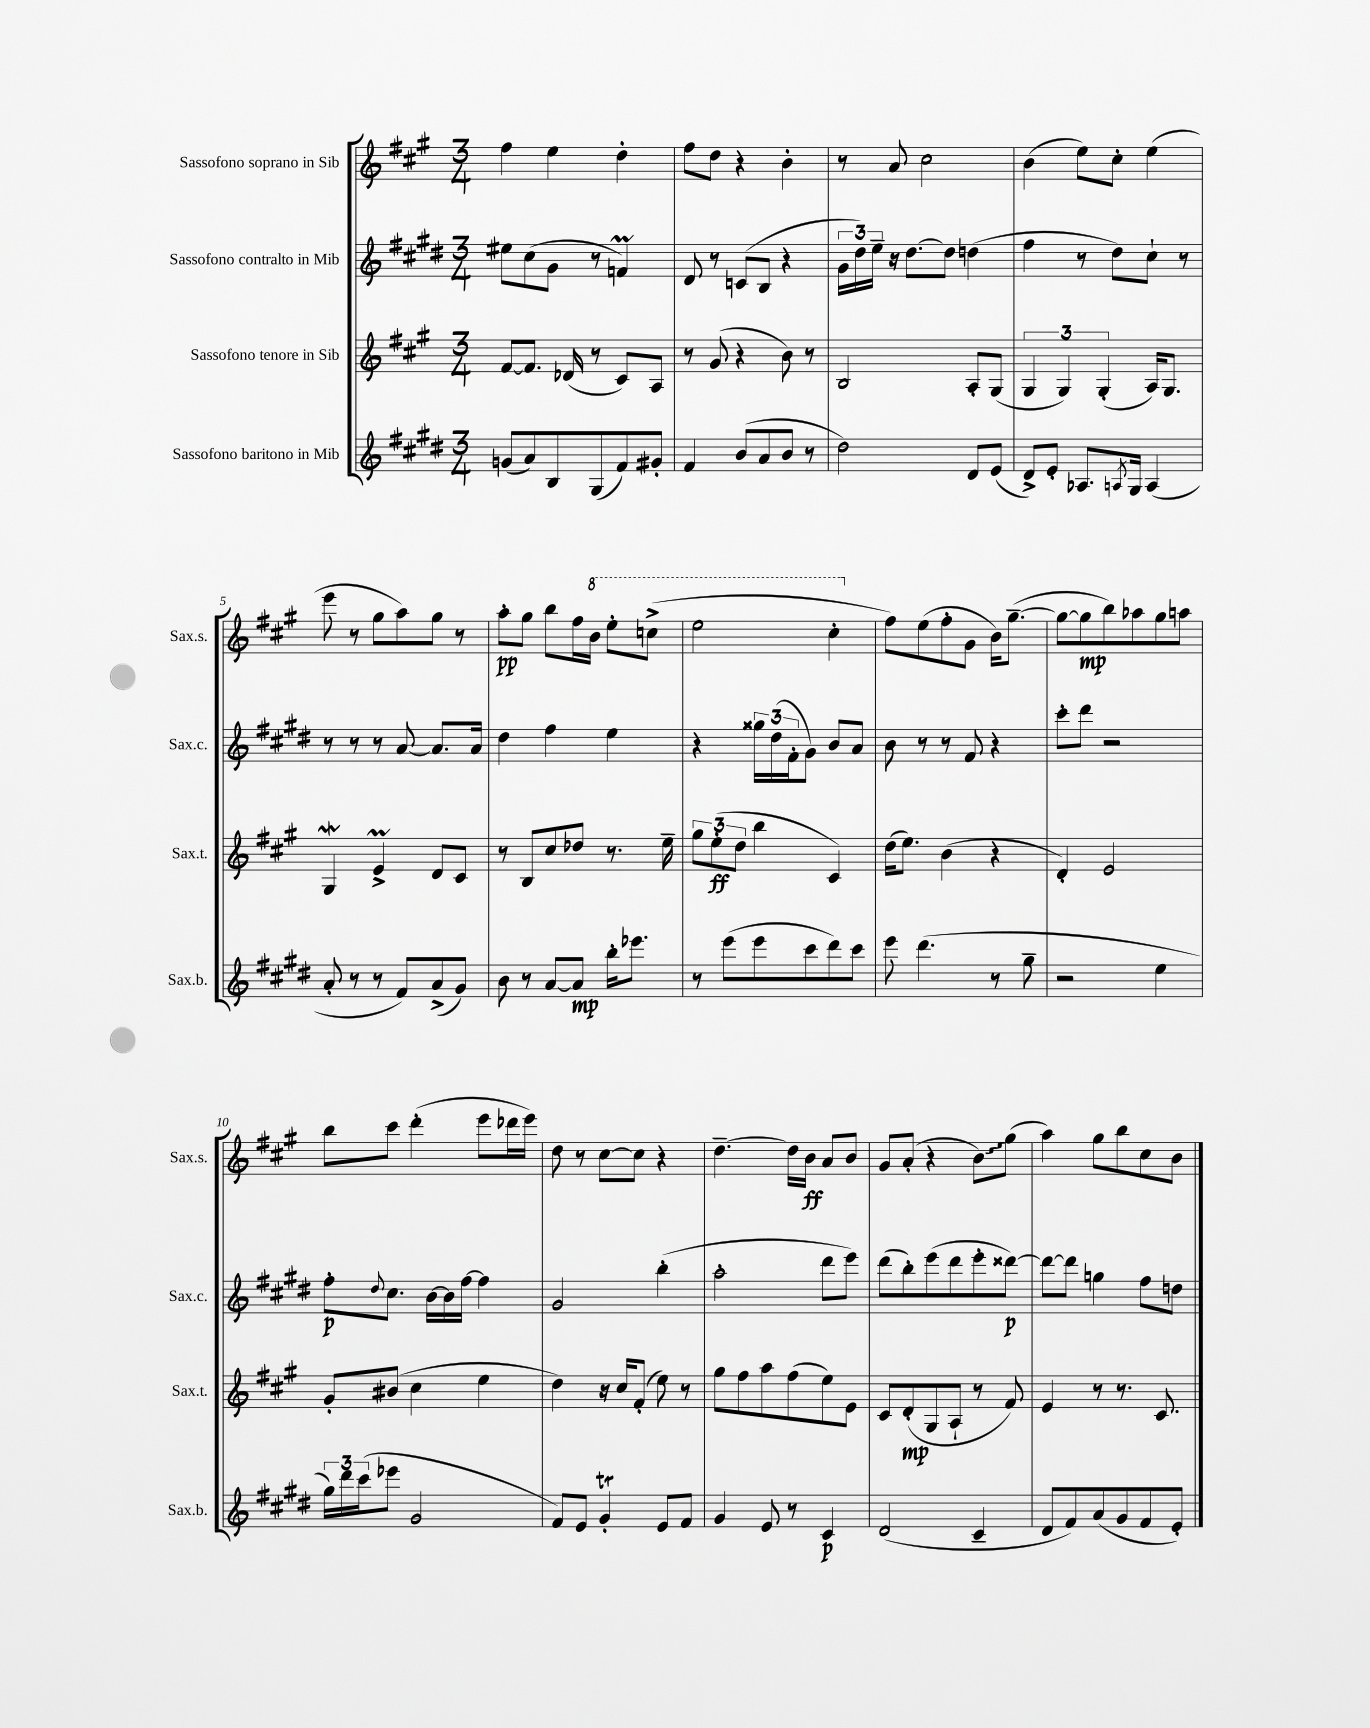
<<
\new StaffGroup <<
\new Staff = "s0" \with { instrumentName = "Sassofono soprano in Sib" shortInstrumentName = "Sax.s." } {
    \clef treble \key a \major \numericTimeSignature \time 3/4
    fis''4 e''4 d''4-. |
    fis''8 d''8 r4 b'4-. |
    r8 a'8 cis''2 |
    b'4( e''8) cis''8-. e''4( |
    e'''8 r8 gis''8 a''8) gis''8 r8 |
    a''8-.\pp gis''8 b''8 fis''16 \ottava #1 b''16 e'''8-. c'''8->( |
    e'''2 cis'''4-. \ottava #0 |
    fis''8) e''8( fis''8-. gis'8 b'16) gis''8.~--( |
    gis''8~ gis''8\mp b''8) aes''8 gis''8 a''8 |
    b''8 cis'''8 d'''4-.( e'''8 des'''16 e'''16) |
    d''8 r8 cis''8~ cis''8 r4 |
    d''4.~-- d''16 b'16\ff a'8 b'8 |
    gis'8 a'8-.( r4 \once \override Glissando.style = #'zigzag b'8\glissando) gis''8( |
    a''4) gis''8 b''8 cis''8 b'8 \bar "|." |
}
\new Staff = "s1" \with { instrumentName = "Sassofono contralto in Mib" shortInstrumentName = "Sax.c." } {
    \clef treble \key e \major \numericTimeSignature \time 3/4
    eis''8 cis''8( gis'8 r8 f'4\prall) |
    dis'8 r8 c'8( b8 r4 |
    \tuplet 3/2 { gis'16 dis''16) e''16-- } r16 dis''8.~ dis''8 d''4( |
    fis''4 r8 dis''8) cis''8-! r8 |
    r8 r8 r8 a'8~ a'8. a'16 |
    dis''4 fis''4 e''4 |
    r4 \tuplet 3/2 { gisis''16 dis''16( fis'16-. } gis'8) b'8 a'8 |
    b'8 r8 r8 fis'8 r4 |
    cis'''8-. dis'''8 r2 |
    fis''8-.\p \appoggiatura { dis''8 } cis''8. b'16~ b'16 fis''16~ fis''4 |
    gis'2 b''4-.( |
    a''2-. dis'''8 e'''8) |
    dis'''8( b''8-.) e'''8( dis'''8 e'''8-. disis'''8~\p) |
    disis'''8~ disis'''8 g''4 fis''8 d''8 \bar "|." |
}
\new Staff = "s2" \with { instrumentName = "Sassofono tenore in Sib" shortInstrumentName = "Sax.t." } {
    \clef treble \key a \major \numericTimeSignature \time 3/4
    fis'8~ fis'8. des'16( r8 cis'8) a8 |
    r8 gis'8( r4 b'8) r8 |
    b2 a8-. gis8( |
    \tuplet 3/2 { gis4 gis4) gis4-.( } a16) gis8. |
    gis4\mordent e'4->\prall d'8 cis'8 |
    r8 b8 cis''8 des''8 r8. e''16-- |
    \tuplet 3/2 { gis''8 e''8-.\ff( d''8 } b''4 cis'4) |
    d''16( e''8.) b'4( r4 |
    d'4-.) e'2 |
    gis'8-. bis'8( cis''4 e''4 |
    d''4) r16 cis''16 fis'8-.( e''8) r8 |
    gis''8 fis''8 a''8 fis''8( e''8) e'8 |
    cis'8 d'8-.\mp( gis8 a8-! r8 fis'8) |
    e'4 r8 r8. cis'8. \bar "|." |
}
\new Staff = "s3" \with { instrumentName = "Sassofono baritono in Mib" shortInstrumentName = "Sax.b." } {
    \clef treble \key e \major \numericTimeSignature \time 3/4
    g'8( a'8) b8 gis8( fis'8) gis'8-. |
    fis'4 b'8( a'8 b'8 r8 |
    dis''2) dis'8 e'8( |
    dis'8->) e'8-. aes8. \acciaccatura { a8 } gis16 a4( |
    a'8-. r8 r8 fis'8) a'8->( gis'8) |
    b'8 r8 a'8~ a'8\mp b''16-. ees'''8. |
    r8 e'''8( e'''8 cis'''8 dis'''8) cis'''8 |
    e'''8 dis'''4.( r8 gis''8-- |
    r2 e''4 |
    \tuplet 3/2 { gis''16) dis'''16 cis'''16( } ees'''8 gis'2 |
    fis'8) e'8 gis'4-.\trill e'8 fis'8 |
    gis'4 e'8 r8 cis'4\p |
    dis'2( cis'4-- |
    dis'8 fis'8) a'8( gis'8 fis'8 e'8-.) \bar "|." |
}
>>
>>
